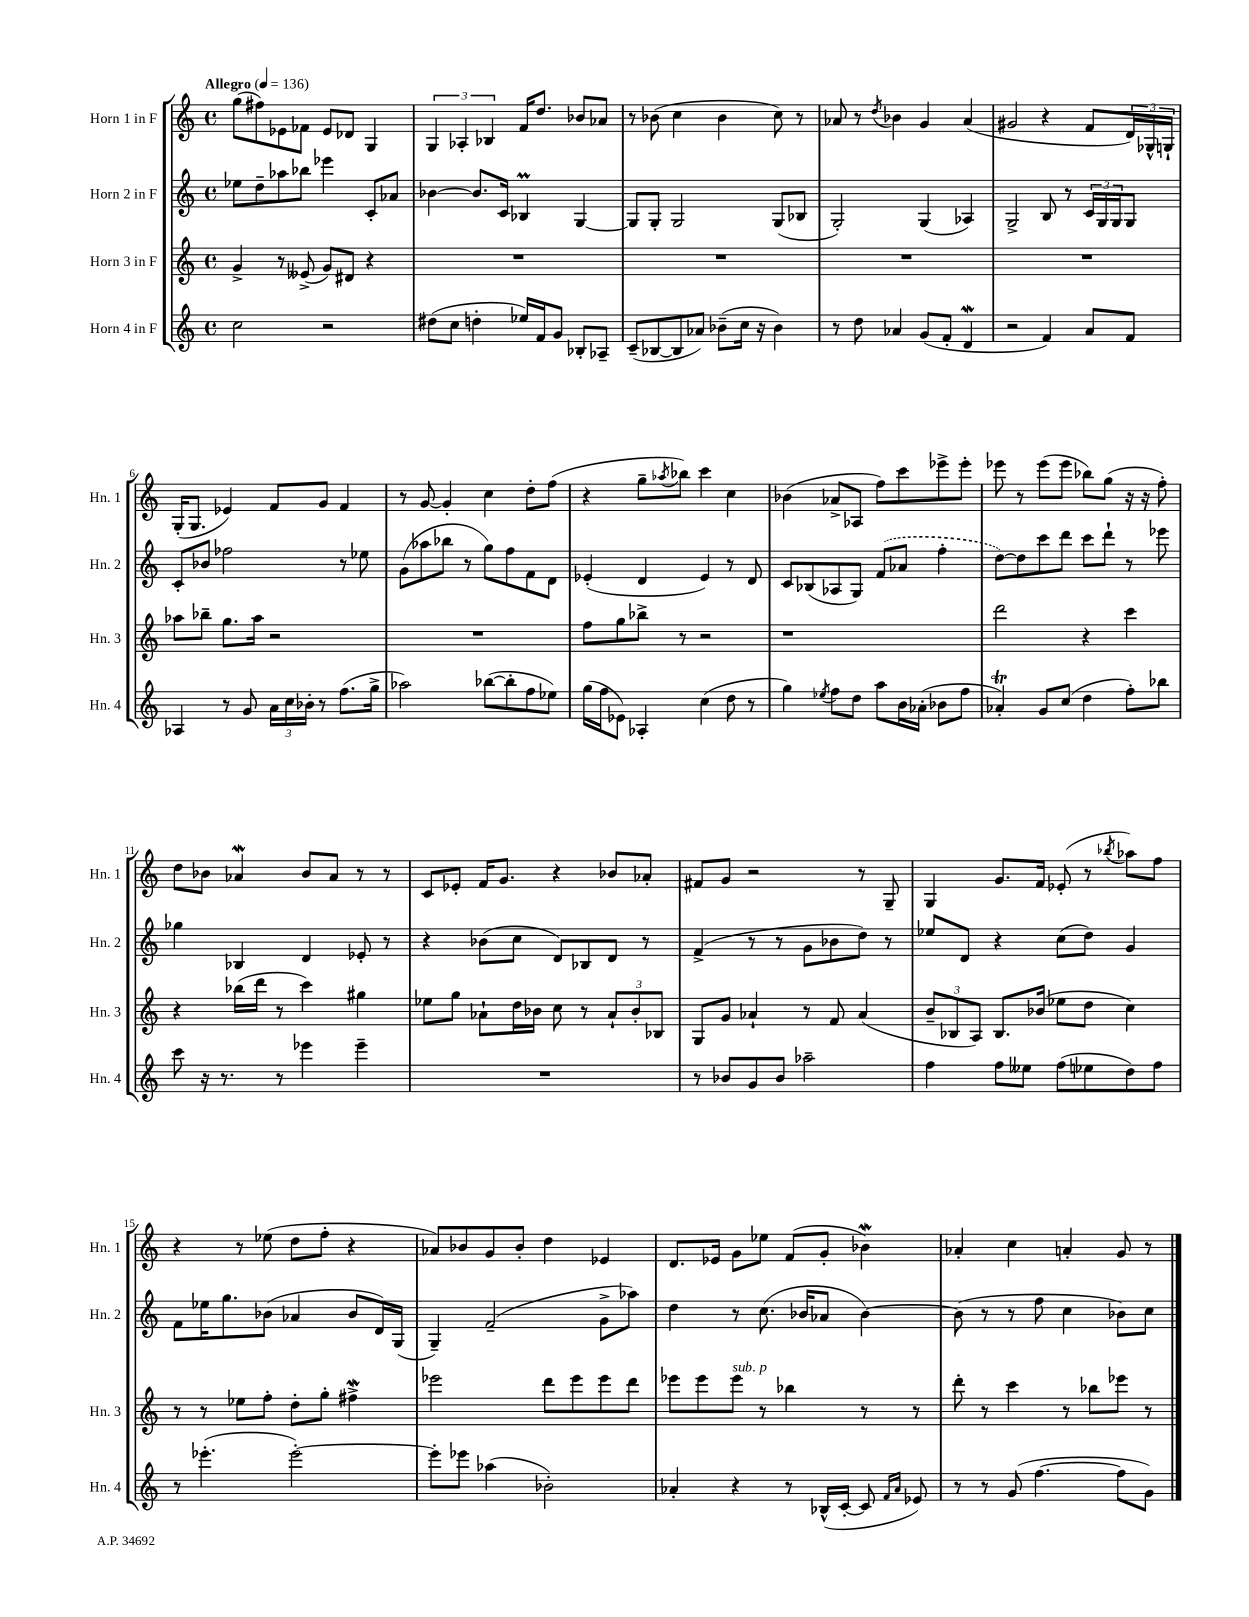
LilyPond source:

<<
\new StaffGroup <<
\new Staff = "s0" \with { instrumentName = "Horn 1 in F" shortInstrumentName = "Hn. 1" } {
    \clef treble \key c \major \defaultTimeSignature \time 4/4 \tempo "Allegro" 4 = 136
    g''8( fis''8) ees'8 fes'8 ees'8 des'8 g4 |
    \tuplet 3/2 { g4 aes4-. bes4 } f'16 d''8. bes'8 aes'8 |
    r8 bes'8( c''4 bes'4 c''8) r8 |
    aes'8 r8 \acciaccatura { d''8 } bes'4 g'4 aes'4( |
    gis'2 r4 f'8 \tuplet 3/2 { d'16) ges16-^ g16-! } |
    g16-.( g8. ees'4) f'8 g'8 f'4 |
    r8 g'8~ g'4-. c''4 d''8-. f''8( |
    r4 g''8-- \acciaccatura { aes''8 } bes''8) c'''4 c''4 |
    bes'4( aes'8-> aes8 f''8) c'''8 ees'''8-> ees'''8-. |
    ees'''8 r8 ees'''8( ees'''8 bes''8) g''8( r16 r16 f''8-.) |
    d''8 bes'8 aes'4\mordent bes'8 aes'8 r8 r8 |
    c'8 ees'8-. f'16 g'8. r4 bes'8 aes'8-. |
    fis'8 g'8 r2 r8 g8-- |
    g4 g'8. f'16 ees'8-.( r8 \acciaccatura { bes''8 } aes''8) f''8 |
    r4 r8 ees''8( d''8 f''8-. r4 |
    aes'8) bes'8 g'8 bes'8-. d''4 ees'4 |
    d'8. ees'16 g'8 ees''8 f'8( g'8-. bes'4\mordent) |
    aes'4-. c''4 a'4-. g'8 r8 \bar "|." |
}
\new Staff = "s1" \with { instrumentName = "Horn 2 in F" shortInstrumentName = "Hn. 2" } {
    \clef treble \key c \major \defaultTimeSignature \time 4/4
    ees''8 d''8-- aes''8 bes''8 ees'''4 c'8-. aes'8 |
    bes'4~ bes'8. c'16 bes4\prall g4~ |
    g8 g8-. g2 g8( bes8 |
    g2-.) g4( aes4) |
    g2-> b8 r8 \tuplet 3/2 { c'16 g16 g16 } g8 |
    c'8-. bes'8 fes''2 r8 ees''8 |
    g'8( aes''8 bes''8 r8 g''8) f''8 f'8 d'8 |
    ees'4-.( d'4 ees'4) r8 d'8 |
    c'8 bes8( aes8 g8) \once \slurDashed f'8( aes'8 f''4-. |
    d''8~) d''8 c'''8 d'''8 c'''8 d'''8-! r8 ees'''8 |
    ges''4 bes4 d'4 ees'8-. r8 |
    r4 bes'8( c''8 d'8) bes8 d'8 r8 |
    f'4->( r8 r8 g'8 bes'8 d''8) r8 |
    ees''8 d'8 r4 c''8( d''8) g'4 |
    f'8 ees''16 g''8. bes'8( aes'4 bes'8 d'16) g16( |
    g4--) f'2--( g'8-> aes''8) |
    d''4 r8 c''8.( bes'16 aes'8 bes'4~) |
    bes'8( r8 r8 f''8 c''4 bes'8) c''8 \bar "|." |
}
\new Staff = "s2" \with { instrumentName = "Horn 3 in F" shortInstrumentName = "Hn. 3" } {
    \clef treble \key c \major \defaultTimeSignature \time 4/4
    g'4-> r8 eeses'8->( g'8) dis'8 r4 |
    R1 |
    R1 |
    R1 |
    R1 |
    aes''8 bes''8-- g''8. aes''16 r2 |
    R1 |
    f''8 g''8 bes''8-> r8 r2 |
    r1 |
    d'''2 r4 c'''4 |
    r4 bes''16( d'''16 r8 c'''4) gis''4 |
    ees''8 g''8 aes'8-! d''16 bes'16 c''8 r8 \tuplet 3/2 { aes'8-! bes'8-. bes8 } |
    g8 g'8 aes'4-! r8 f'8 aes'4( |
    \tuplet 3/2 { b'8-- bes8 a8) } bes8. bes'16( ees''8 d''8 c''4) |
    r8 r8 ees''8 f''8-. d''8-. g''8-. fis''4->\mordent |
    ees'''2 d'''8 ees'''8 ees'''8 d'''8 |
    ees'''8 ees'''8 ees'''8^\markup { \italic "sub. p" } r8 bes''4 r8 r8 |
    d'''8-. r8 c'''4 r8 bes''8 ees'''8 r8 \bar "|." |
}
\new Staff = "s3" \with { instrumentName = "Horn 4 in F" shortInstrumentName = "Hn. 4" } {
    \clef treble \key c \major \defaultTimeSignature \time 4/4
    c''2 r2 |
    dis''8( c''8 d''4-. ees''16) f'16 g'8 bes8-. aes8-- |
    c'8--( bes8~ bes8 aes'8) bes'8--( c''16 r16 bes'4) |
    r8 d''8 aes'4 g'8( f'8-. d'4\mordent |
    r2 f'4) a'8 f'8 |
    aes4 r8 g'8 \tuplet 3/2 { a'16 c''16 bes'16-. } r8 f''8.( g''16-> |
    aes''2) bes''8~( bes''8-. f''8 ees''8) |
    g''16( f''16 ees'8) aes4-. c''4( d''8 r8 |
    g''4) \acciaccatura { ees''8 } f''8 d''8 a''8 b'16 aes'16-.( bes'8 f''8 |
    aes'4-.\trill) g'8 c''8( d''4 f''8-.) bes''8 |
    c'''8 r16 r8. r8 ees'''4 ees'''4-- |
    R1 |
    r8 bes'8 g'8 bes'8 aes''2-- |
    f''4 f''8 eeses''8 f''8( ees''8 d''8) f''8 |
    r8 ees'''4.-.( ees'''2~-.) |
    ees'''8-. ees'''8 aes''4( bes'2-.) |
    aes'4-. r4 r8 bes16-^( c'16~-. c'8 \grace { f'16 aes'16 } ees'8) |
    r8 r8 g'8( f''4.~ f''8 g'8) \bar "|." |
}
>>
>>
